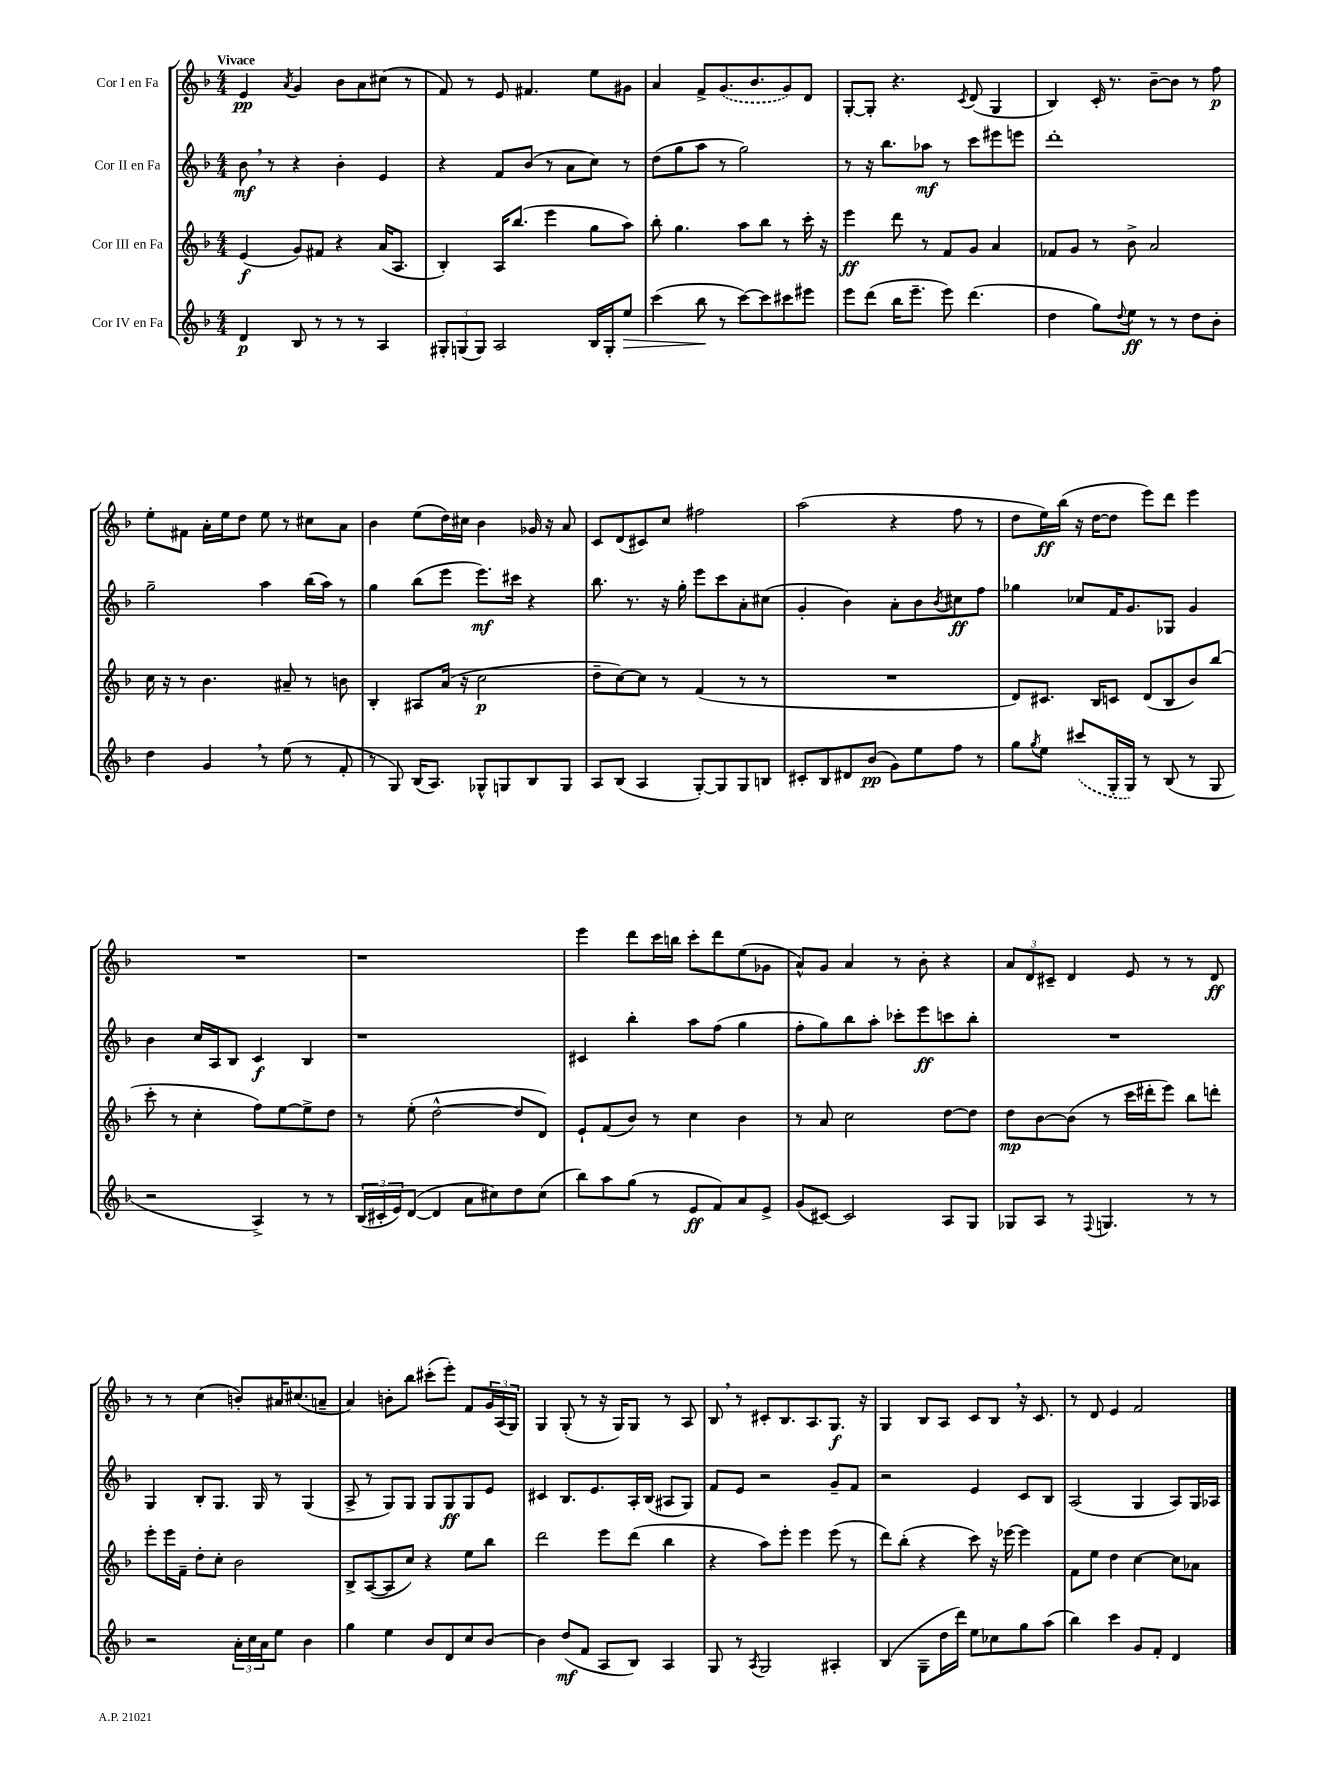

**kern	**kern	**kern	**kern
*staff4	*staff3	*staff2	*staff1
*clefG2	*clefG2	*clefG2	*clefG2
*k[b-]	*k[b-]	*k[b-]	*k[b-]
*M4/4	*M4/4	*M4/4	*M4/4
4d	(4e	8b-	4e
.	.	8r	.
.	.	.	8qa
8B-	8g)	4r	4g
8r	8f#	.	.
8r	4r	4b-'	8b-
8r	.	.	8a
4A	(16a	4e	(8cc#
.	8.A	.	.
.	.	.	8r
=	=	=	=
12G#'	4B-')	4r	8f)
(12G	.	.	.
.	.	.	8r
12G)	.	.	.
2A	16A	8f	8e
.	(8.bb-	.	.
.	.	(8b-	4.f#
.	4eee	8r	.
.	.	8a	.
16B-	8gg	8cc)	8ee
16G'	.	.	.
8ee	8aa)	8r	8g#
=	=	=	=
(4ccc	8bb-'	(8dd	4a
.	4.gg	8gg	.
8bb-	.	8aa	8f^
8r	.	8r	(8.g
[8ccc)	8aa	2gg)	.
.	.	.	8.b-
8ccc]	8bb-	.	.
8ccc#	8r	.	8g)
8eee#	16ccc'	.	8d
.	16r	.	.
=	=	=	=
8eee	4eee	8r	[8G'
(8ddd	.	16r	8G']
.	.	8.bb-	.
16bb-	8ddd	.	4.r
8.eee~	.	.	.
.	8r	8aa-	.
8eee)	8f	8r	.
.	.	.	8qc
(4.ddd	8g	8ccc	(8d
.	4a	8eee#	4G
.	.	8eee	.
=	=	=	=
4dd	8f-	1ddd'	4B-)
.	8g	.	.
8gg)	8r	.	16c'
.	.	.	8.r
8qqdd	.	.	.
8ee	8b-^	.	.
8r	2a	.	[8b-~
8r	.	.	8b-]
8dd	.	.	8r
8b-'	.	.	8ff
=	=	=	=
4dd	16cc	2gg~	8ee'
.	16r	.	.
.	8r	.	8f#
4g	4.b-	.	16a'
.	.	.	16ee
.	.	.	8dd
8r	.	4aa	8ee
(8ee	8a#~	.	8r
8r	8r	(16bb-	8cc#
.	.	16aa)	.
8f'	8b	8r	8a
=	=	=	=
8r	4B-'	4gg	4b-
8G)	.	.	.
(16B-	8A#	(8bb-	(8ee
8.A)	.	.	.
.	(16a	8eee	16dd)
.	16r	.	16cc#
8G-^^	2cc	8.eee)	4b-
8G	.	.	.
.	.	16ccc#	.
8B-	.	4r	16g-
.	.	.	16r
8G	.	.	8a
=	=	=	=
8A	8dd~	8.bb-	8c
(8B-	[8cc)	.	(8d
.	.	8.r	.
4A	8cc]	.	8c#)
.	8r	16r	8cc
.	.	16gg'	.
[8G')	(4f	8eee	2ff#
8G]	.	8ccc	.
8G	8r	8a'	.
8B	8r	(8cc#	.
=	=	=	=
8c#'	1r	4g'	(2aa
8B-	.	.	.
8d#	.	4b-)	.
(8b-	.	.	.
8g)	.	8a'	4r
8ee	.	8b-	.
.	.	8qb-	.
8ff	.	8cc#	8ff
8r	.	8ff	8r
=	=	=	=
8gg	8d)	4gg-	8dd
8qgg	.	.	.
8ee	8.c#	.	16ee)
.	.	.	(16bb-
(8ccc#	.	8cc-	16r
.	16B-	.	[16dd
16G'	8c	16f	8dd]
16G)	.	8.g	.
8r	(8d	.	8eee)
(8B-	8B-	8G-	8ddd
8r	8b-)	4g	4eee
8G	(8bb-	.	.
=	=	=	=
2r	8ccc'	4b-	1r
.	8r	.	.
.	4cc'	16cc	.
.	.	16A	.
.	.	8B-	.
4A^)	8ff)	4c	.
.	[8ee	.	.
8r	8ee^]	4B-	.
8r	8dd	.	.
=	=	=	=
(24B-	8r	1r	1r
24c#'	.	.	.
24e)	.	.	.
([8d	(8ee'	.	.
4d]	[2dd^^	.	.
8a	.	.	.
8cc#)	.	.	.
8dd	8dd]	.	.
(8cc#	8d)	.	.
=	=	=	=
8bb-)	8e`	4c#	4eee
8aa	(8f	.	.
(8gg	8b-)	4bb-'	8ddd
8r	8r	.	16ccc
.	.	.	16bb
8e	4cc	8aa	8ccc'
8f)	.	(8ff	8ddd
8a	4b-	4gg	(8ee
8e^	.	.	8g-
=	=	=	=
(8g	8r	8ff'	8a^^)
[8c#)	8a	8gg)	8g
2c#]	2cc	8bb-	4a
.	.	8aa'	.
.	.	8ccc-'	8r
.	.	8eee	8b-'
8A	[8dd	8ccc	4r
8G	8dd]	8bb-'	.
=	=	=	=
8G-	8dd	1r	12a
.	.	.	12d
8A	[8b-	.	.
.	.	.	12c#~
8r	(8b-]	.	4d
8qqF	.	.	.
4.G	8r	.	.
.	16ccc	.	8e
.	16ddd#'	.	.
.	8eee)	.	8r
8r	8bb-	.	8r
8r	8ddd'	.	8d
=	=	=	=
2r	8eee'	4G	8r
.	16eee	.	8r
.	16f~	.	.
.	8dd'	8B-'	(4cc
.	8cc'	8.G	.
24a'	2b-	.	8b')
24cc	.	.	.
.	.	16G	.
24a	.	.	.
8ee	.	8r	16a#
.	.	.	(8.cc#
4b-	.	(4G	.
.	.	.	8a~
=	=	=	=
4gg	8B-^	8A^	4a)
.	([8A	8r	.
4ee	8A]	8G)	8b'
.	8cc)	8G	8bb-
8b-	4r	8G	(8ccc#'
8d	.	8G	8eee')
8cc	8ee	8G	8f
[8b-	8bb-	8e	24g
.	.	.	(24A
.	.	.	24G)
=	=	=	=
4b-]	2ddd	4c#	4G
(8dd	.	8.B-	(8G'
8f	.	.	8r
.	.	8.e	.
8A	8eee	.	16r
.	.	.	16G)
8B-)	(8ddd	16A'	8G
.	.	(16B-	.
4A	4bb-	8A#	8r
.	.	8G)	8A
=	=	=	=
8G	4r	8f	8B-
8r	.	8e	8r
8qA	.	.	.
2G	8aa)	2r	8c#'
.	8eee'	.	8.B-
.	4eee	.	.
.	.	.	8.A
4A#'	(8eee	8g~	8.G
.	8r	8f	.
.	.	.	16r
=	=	=	=
(4B-	8ddd)	2r	4G
.	(8bb-'	.	.
8G~	4r	.	8B-
16dd	.	.	8A
16ddd)	.	.	.
8ee	8ccc)	4e	8c
8cc-	16r	.	8B-
.	[16eee-	.	.
8gg	4eee-]	8c	16r
.	.	.	8.c
(8aa	.	8B-	.
=	=	=	=
4bb-)	8f	(2A	8r
.	8ee	.	8d
4ccc	4dd	.	4e
8g	[4cc	4G	2f
8f'	.	.	.
4d	8cc]	8A)	.
.	8a-	16G	.
.	.	16A-	.
==	==	==	==
*-	*-	*-	*-
